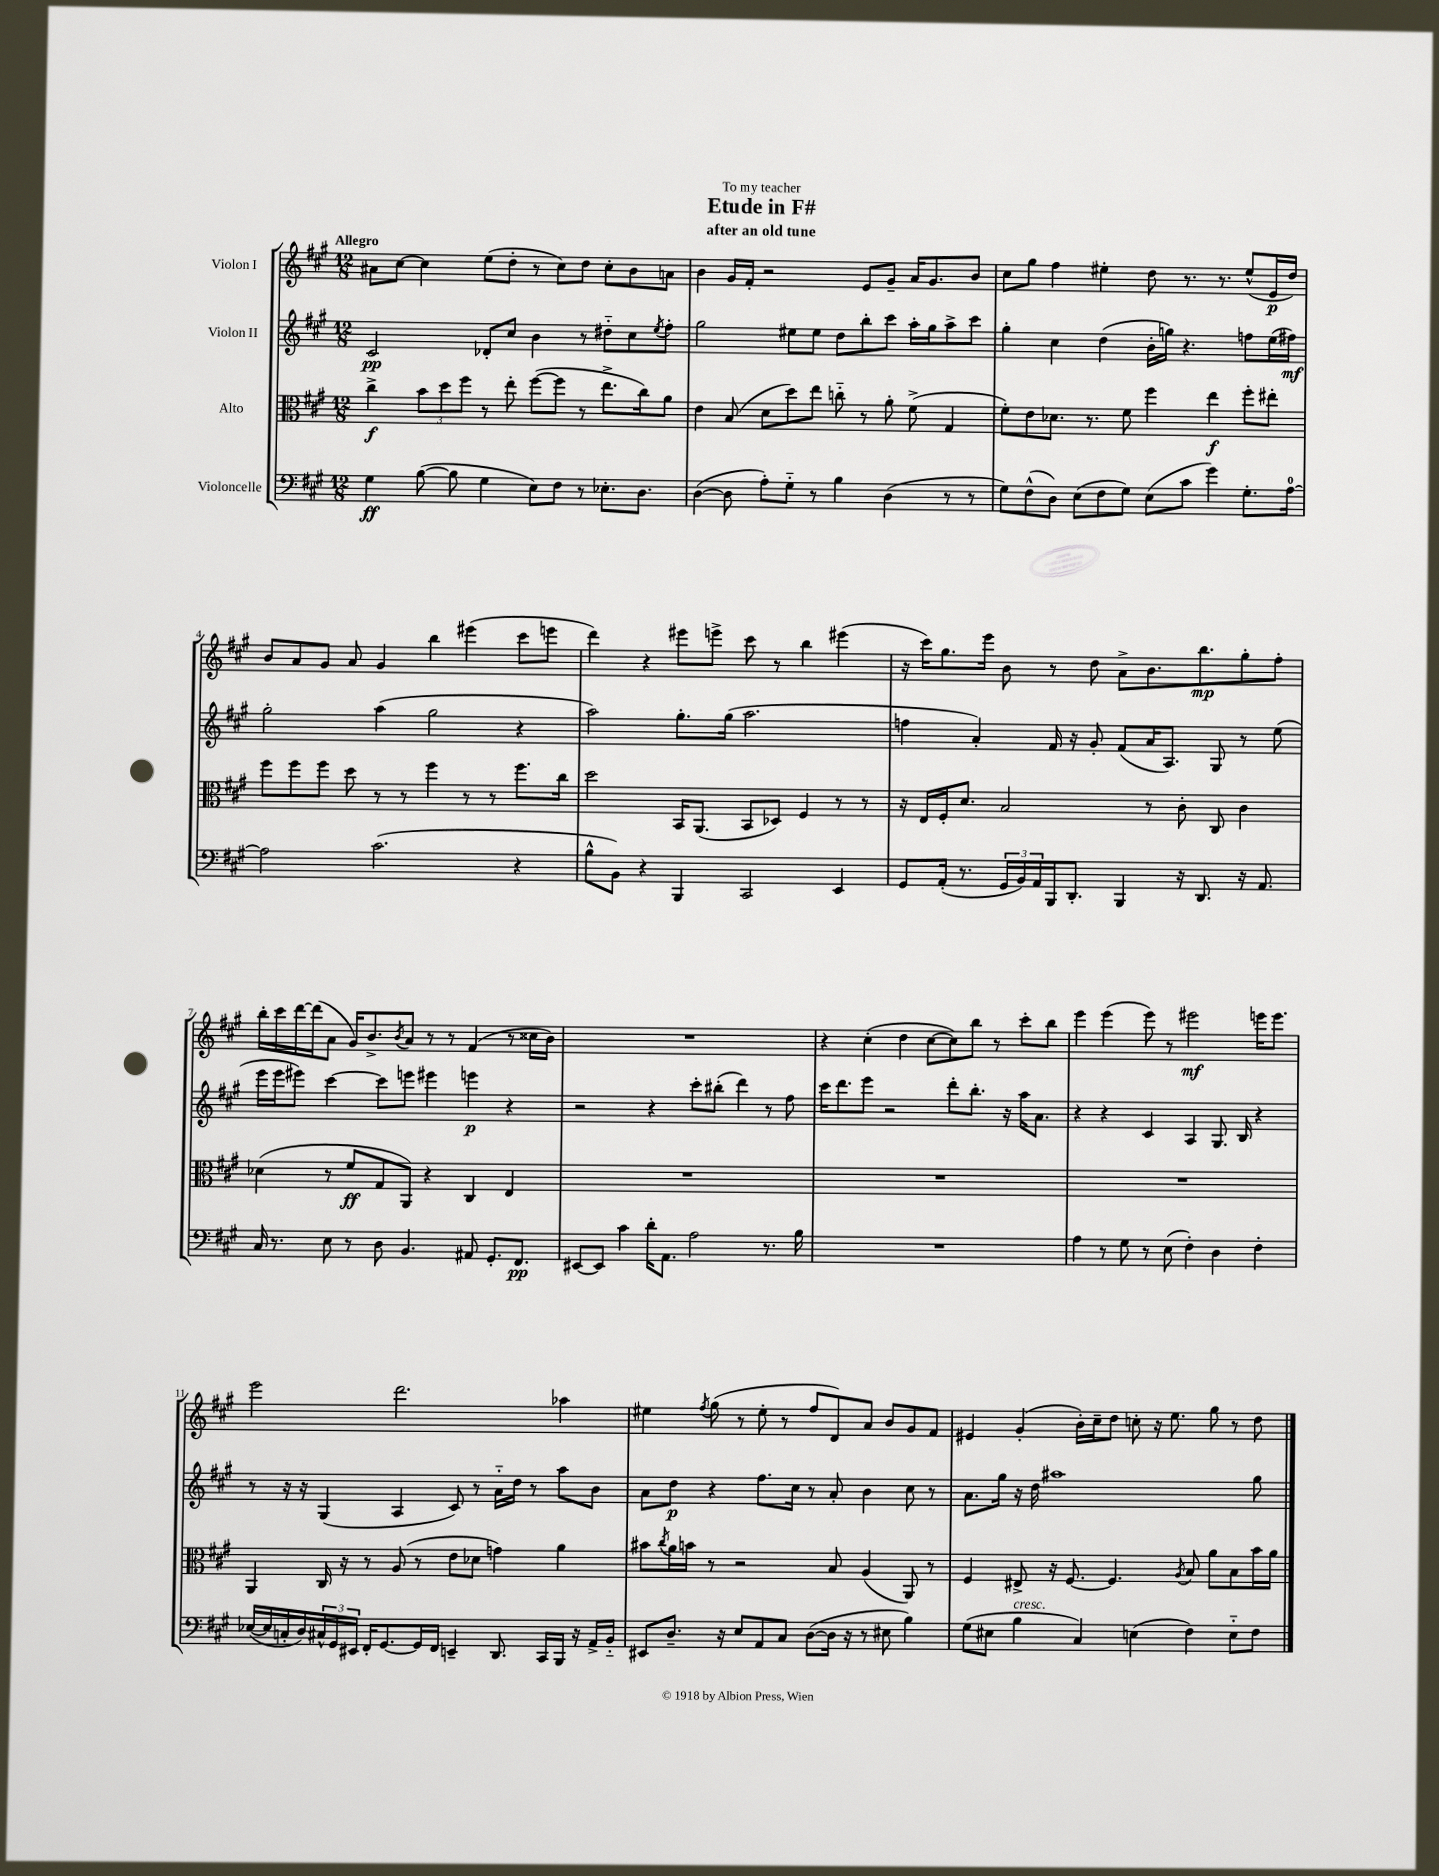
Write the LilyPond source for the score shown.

\header { title = "Etude in F#" subtitle = "after an old tune" dedication = "To my teacher" }
<<
\new StaffGroup <<
\new Staff = "s0" \with { instrumentName = "Violon I" } {
    \clef treble \key a \major \numericTimeSignature \time 12/8 \tempo "Allegro"
    ais'8 cis''8~ cis''4 e''8( d''8-. r8 cis''8) d''8 cis''8-. b'8 a'8 |
    b'4 gis'16 fis'16-. r2 e'8 gis'8-- a'16 gis'8. b'8 |
    cis''8 gis''8 fis''4 eis''4-. d''8 r8. r8. eis''8-^( e'16\p d''16) |
    b'8 a'8 gis'8 a'8 gis'4 b''4 eis'''4( cis'''8 e'''8 |
    d'''4) r4 eis'''8 e'''8-> cis'''8 r8 b''4 eis'''4( |
    r16 cis'''16) gis''8. e'''16 b'8 r8 d''8 a'8-> b'8. b''8.\mp gis''8-. fis''8-. |
    b''16-. cis'''16 d'''16~ d'''16( a'8 gis'16) b'8.-> \acciaccatura { b'8 } a'8 r8 r8 fis'4( r8 cisis''16 b'16) |
    R1. |
    r4 cis''4-.( d''4 cis''8~ cis''8) b''8 r8 cis'''8-. b''8 |
    e'''4 e'''4( e'''8) r8 eis'''2\mf e'''16 e'''8. |
    e'''2 d'''2. aes''4 |
    eis''4 \acciaccatura { fis''8 } gis''8( r8 eis''8-. r8 fis''8 d'8) a'8 b'8 gis'8 fis'8 |
    eis'4 gis'4-.( b'16-.) cis''16-- d''8 c''8-. r16 e''8. gis''8 r8 d''8 \bar "|." |
}
\new Staff = "s1" \with { instrumentName = "Violon II" } {
    \clef treble \key a \major \numericTimeSignature \time 12/8
    cis'2\pp des'8-. cis''8 b'4 r8 dis''8-_ cis''8 \acciaccatura { e''8 } fis''8-. |
    gis''2 eis''8 eis''8 d''8 b''8-. cis'''8 a''16-. gis''16 a''8-> cis'''8 |
    gis''4-. cis''4 d''4( b'16-. g''16) r4. f''8 e''16( fis''16\mf) |
    gis''2-. a''4( gis''2 r4 |
    a''2) gis''8.-. gis''16( a''2. |
    f''4 a'4-.) fis'16 r16 gis'8-. fis'8( a'16 a8.) gis8 r8 e''8( |
    e'''16 e'''16 eis'''8) cis'''4~ cis'''8 e'''8 eis'''4 e'''4\p r4 |
    r2 r4 cis'''8-. bis''8-.( d'''4) r8 fis''8 |
    cis'''16 d'''8. e'''8 r2 d'''8-. b''8.-. r16 a''16 a'8. |
    r4 r4 cis'4 a4 gis8. b16 r4 |
    r8 r16 r16 gis4( a4 cis'8) r8 a'16-_ d''16 r8 a''8 b'8 |
    a'8 d''8\p r4 fis''8. cis''16 r8 a'8-. b'4 cis''8 r8 |
    a'8. gis''16 r16 d''16 ais''1 gis''8 \bar "|." |
}
\new Staff = "s2" \with { instrumentName = "Alto" } {
    \clef alto \key a \major \numericTimeSignature \time 12/8
    cis''4->\f \tuplet 3/2 { b'8 d''8 fis''8 } r8 e''8-. fis''8~( fis''8 r8 e''8.-> cis''16) a'8 |
    e'4 b8( d'8 d''8) e''8 c''8-_ r8 a'8-. fis'8->( gis4 |
    fis'8-.) e'8 des'8. r8. fis'8 fis''4 e''4\f fis''8-. eis''8-. |
    fis''8 fis''8 fis''8 d''8 r8 r8 fis''4 r8 r8 fis''8. cis''16 |
    d''2 b,16 a,8.( b,8 des8) fis4 r8 r8 |
    r16 e16 fis16-. d'8. b2 r8 cis'8-. cis8 cis'4 |
    des'4( r8 fis'8\ff gis8 a,8) r4 cis4 e4 |
    R1. |
    R1. |
    R1. |
    a,4 cis16 r16 r8 a8( r8 e'8 des'8 g'4) a'4 |
    bis'8 \acciaccatura { cis''8 } a'16 b'16 r8 r2 b8 a4( a,8) r8 |
    fis4 eis8-> r16 fis8.~ fis4. \acciaccatura { a8 } b8 a'8 b8 b'16 a'16 \bar "|." |
}
\new Staff = "s3" \with { instrumentName = "Violoncelle" } {
    \clef bass \key a \major \numericTimeSignature \time 12/8
    gis4\ff b8~( b8 gis4 e8) fis8 r8 ees8.-. d8. |
    d4~( d8 a8-.) gis8-_ r8 b4 d4( r8 r8 |
    gis8) fis8-^( d8) e8( fis8 gis8) e8( cis'8 gis'4) gis8.-. a16-0~ |
    a2 cis'2.( r4 |
    b8-^ b,8) r4 b,,4 cis,2 e,4 |
    gis,8 a,16-.( r8. \tuplet 3/2 { gis,16 b,16) a,16 } b,,16 d,8.-. b,,4 r16 d,8. r16 a,8. |
    cis16 r8. e8 r8 d8 b,4. ais,8 gis,8.-. fis,8.\pp |
    eis,8~ eis,8 cis'4 d'16-. a,8. a2 r8. b16 |
    R1. |
    a4 r8 gis8 r8 e8( fis4-.) d4 fis4-. |
    ees16~( ees16 c16-. d16) \tuplet 3/2 { cis16-^ gis,16 eis,16 } fis,16-. gis,8.~ gis,16 fis,16 e,4-- d,8. cis,16 b,,16 r16 a,16-> b,16-_ |
    eis,8 d8.-- r16 e8 a,8 cis8 d8~( d16 r16 r8 eis8 b4) |
    gis8( eis8 b4^\markup { \italic "cresc." } cis4) e4( fis4) e8-_ fis8 \bar "|." |
}
>>
>>
